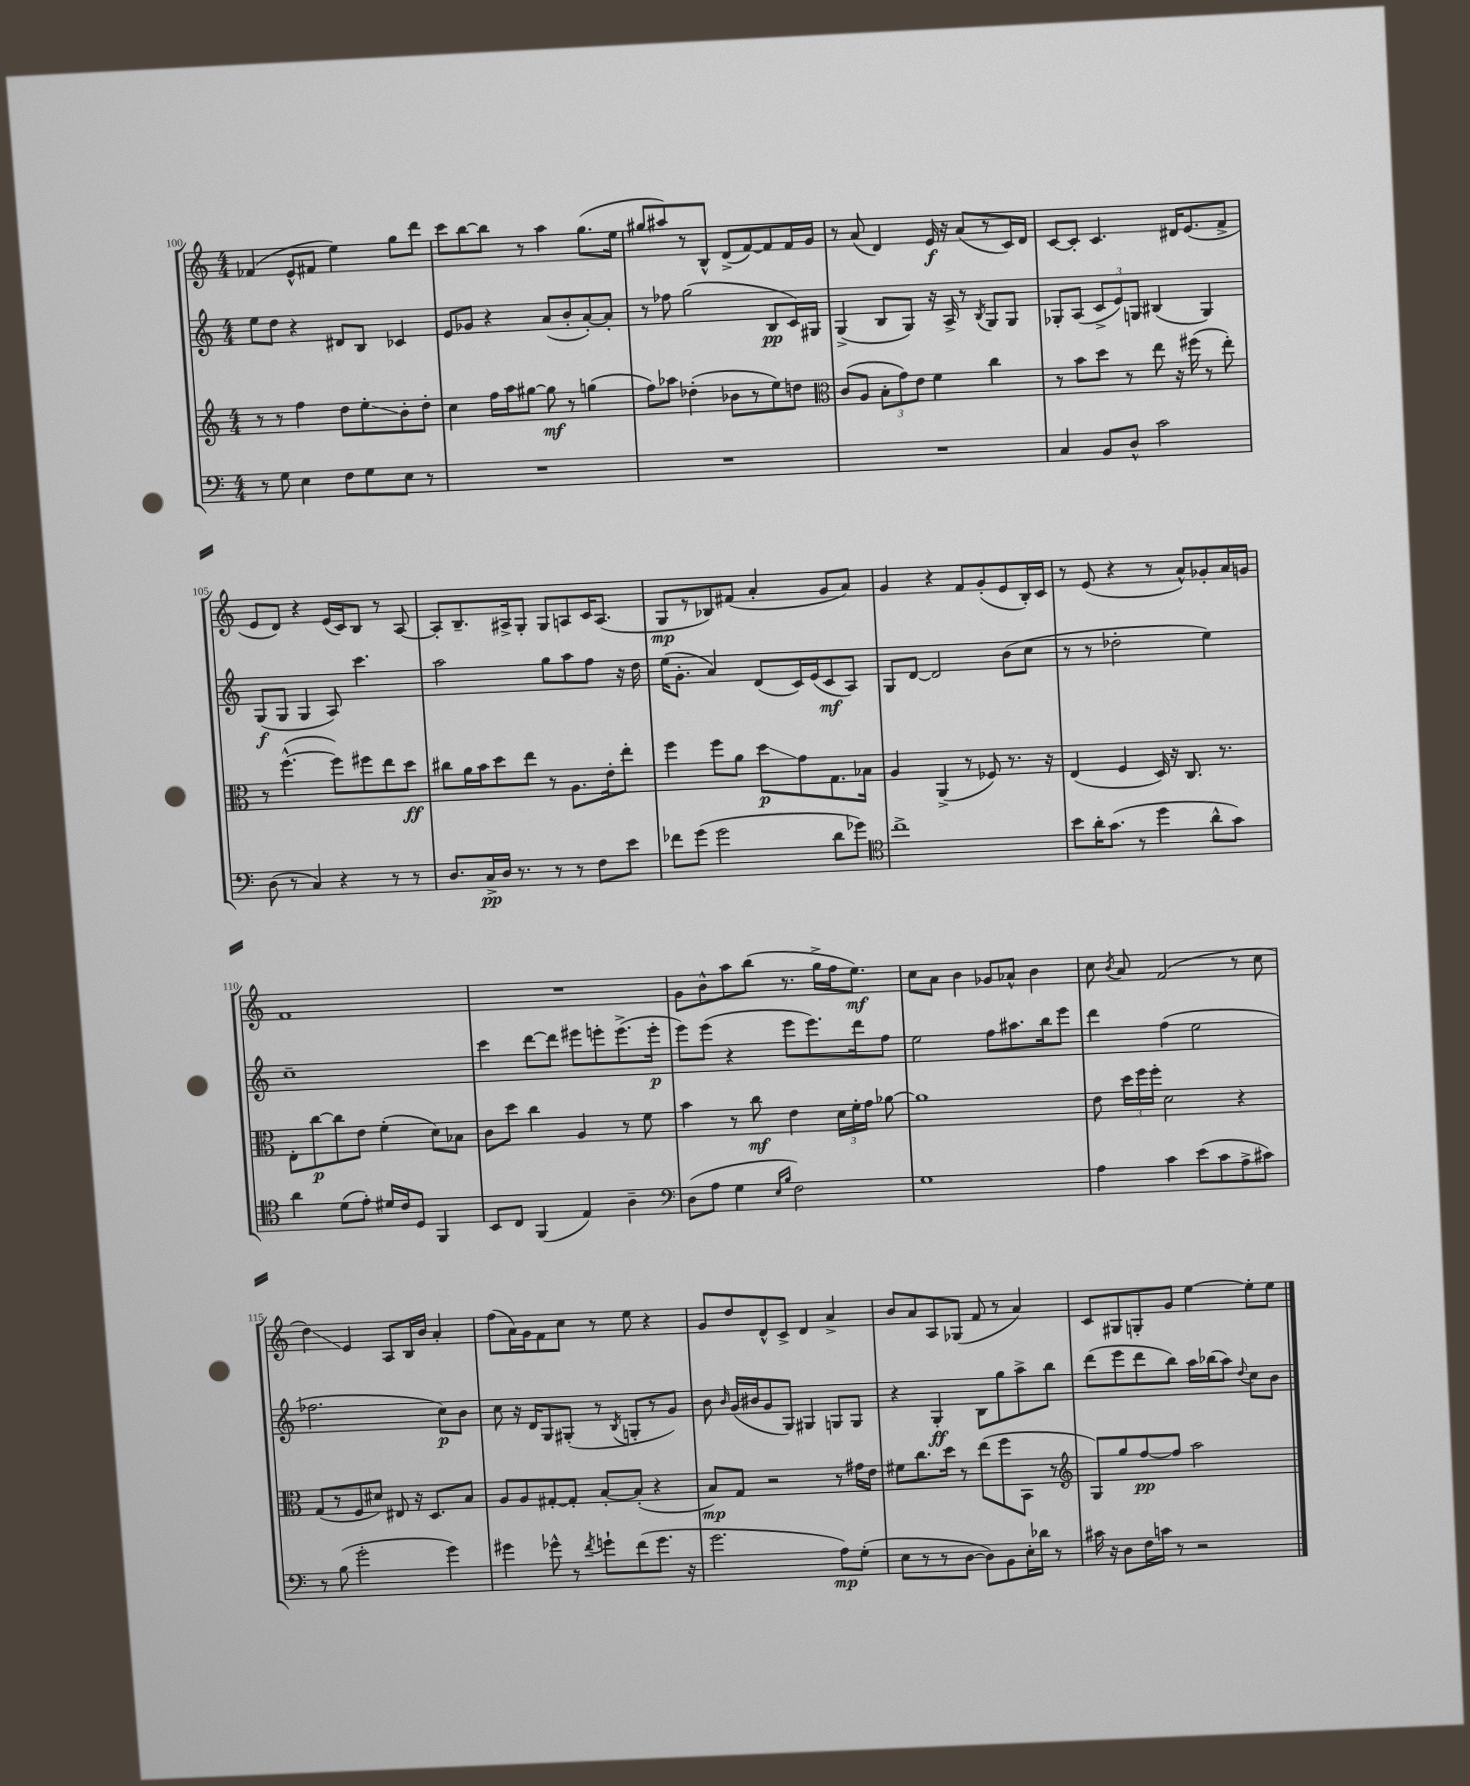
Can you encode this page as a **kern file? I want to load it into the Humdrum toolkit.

**kern	**kern	**kern	**kern
*staff4	*staff3	*staff2	*staff1
*clefF4	*clefG2	*clefG2	*clefG2
*k[]	*k[]	*k[]	*k[]
*M4/4	*M4/4	*M4/4	*M4/4
8r	8r	8ee\L	(4f-/
8G\	8r	8dd\J	.
4E\	4ff\	4r	8e^^/L
.	.	.	8f#/J
8F\L	8dd\L	8d#/L	4ee\)
8G\	8ee'\	8B/J	.
8E\J	8b'\	4c-/	8gg\L
8r	8dd'\J	.	8ddd\J
=	=	=	=
1r	4cc\	8e/L	8ccc\L
.	.	8g-/J	[8bb\
.	16ff\LL	4r	8bb\]J
.	16aa\J	.	.
.	[8gg#\J	.	8r
.	8gg#\]	(8a/L	4aa\
.	8r	8b'/	.
.	(4gg\	[8a'/)	(8.gg\L
.	.	8a'/]J	.
.	.	.	16ee\Jk
=	=	=	=
1r	8ff\L)	8r	8gg#/L
.	8aa-\J	8ff-\	8aa#/)
.	(4dd-'\	(2gg\	8r
.	.	.	8B^^/J
.	8b-\L	.	(8d^/L
.	8r	.	[8f/)
.	8ee\)	8B/L	8f/]
.	8dd\J	16c/L)	16f/L
.	.	16G#/JJ	16g/JJ
=	=	=	=
*	*clefC3	*	*
1r	(8c/L	(4G^/	8r
.	8A/J	.	(8a/
.	12B'\L	8B/L	4d/)
.	12g\)	.	.
.	.	8G/J)	.
.	12e\J	.	.
.	4f\	16r	16e/
.	.	16A^/	16r
.	.	8r	(8a/L
.	.	8qB/	.
.	4cc\	8G/L	8r
.	.	8G/J	16c/L)
.	.	.	16d/JJ
=	=	=	=
4C/	8r	8G-'/L	[8c/L
.	8b\L	(8A/J	8c'/]J
8BB/L	8dd\J	12c^/L	4.c/
.	.	12e/)	.
8D^^/J	8r	.	.
.	.	12G/J	.
2c\	8ee\	(4B#/	.
.	16r	.	16d#/LK
.	(16ff#\	.	(8.e/
.	8r	4G/)	.
.	8ee'\)	.	8f^/J
=	=	=	=
(8D\	8r	(8G/L	8e/L
8r	([4.ff^^\	8G/J	8d/J)
4C/)	.	4G/	4r
4r	8ff\]L)	8A/)	(16e/LL
.	.	.	16c/J)
.	8ff#\	4.ccc\	8B/J
8r	8ee\	.	8r
8r	8dd\J	.	[8A/
=	=	=	=
8.D/L	8cc#\L	2aa\	8A'/]L
.	16a\L	.	8.B~/
16C^/L	16b\J	.	.
16D/JJ	8dd\	.	.
8.r	.	.	16A#^/k
.	8ee\J	.	8G'/J
8r	8r	8gg\L	8G/L
8r	8.A\L	8aa\	8A/
8F\L	.	8ff\J	16c/K
.	16e'\k	.	(8.A/J
8e\J	8ee'\J	16r	.
.	.	16dd\	.
=	=	=	=
8f-\L	4ff\	(16ee\LK	8G/L
.	.	8.g'\J	.
(8g\J	.	.	8r
2g\	8ff\L	4a/)	8B-/)
.	8a\J	.	(8f#/J
.	8dd\L	(8d/L	4a'/
.	8g\	16c/L)	.
.	.	(16e/J	.
8d\L	8.G\	8c/	8g/L
8g-\J)	.	8A/J)	8a/J)
.	16B-\Jk	.	.
=	=	=	=
*clefC4	*	*	*
1cc^	4A/	8G/L	4g/
.	.	[8d/J	.
.	(4AA^/	2d/]	4r
.	8r	.	8f/L
.	8F-/)	.	(8g'/
.	8.r	(8b\L	8e/
.	.	8cc\J	16B'/L)
.	16r	.	16c/JJ
=	=	=	=
8b\L	(4E/	8r	8r
16a'\K	.	8r	(8e/
(8.g\J	.	.	.
.	4F/	2dd-'\	4r
8r	.	.	.
4dd\	16D/)	.	8r
.	16r	.	.
.	8.C/	.	8a^^/L)
8a^^\L	.	4ee\)	8g-'/
.	8.r	.	.
8g\J)	.	.	16a/L
.	.	.	16g/JJ
=	=	=	=
4a\	8E'\L	1cc~	1f
.	[8cc\	.	.
(8d\L	8cc\]	.	.
8e'\J)	8e\J	.	.
16d#/LL	(4f'\	.	.
16c/J	.	.	.
8D/J	.	.	.
4FF/	8d\L)	.	.
.	8B-\J	.	.
=	=	=	=
8BB/L	8c\L	4ccc\	1r
8C/J	8dd\J	.	.
(4FF/	4cc\	[8ddd\L	.
.	.	8ddd\]J	.
4E/)	4A/	8eee#\L	.
.	.	8eee'\	.
4A~\	8r	(8.eee^\	.
.	8f\	.	.
.	.	16eee'\Jk	.
=	=	=	=
*clefF4	*	*	*
(8D\L	4b\	8eee\L)	8g\L
8A\J	.	(8eee\J	8b^^\
4G\	8r	4r	8aa\
.	8cc\	.	(8bb\J
16qqE/LL	.	.	.
16qqB/JJ	.	.	.
2F\)	4e\	8eee\L	8.r
.	.	8.eee\)	.
.	.	.	16gg^\LL
.	24d\LL	.	16ff\J
.	24f'\	.	.
.	.	16ddd\k	8.ee\J)
.	24g\JJ	.	.
.	[8a-\	8ff\J	.
=	=	=	=
1G	1a-]	2ee\	8cc\L
.	.	.	8a\J
.	.	.	4b\
.	.	8ff\L	8g-/L
.	.	8.aa#\	8a-^^/J
.	.	.	4b\
.	.	16bb\k	.
.	.	8eee\J	.
=	=	=	=
4A\	8e\	4ddd\	8cc\
.	.	.	8qb/
.	24dd\LL	.	8a/
.	24ff\	.	.
.	24ff'\JJ	.	.
4c\	2d\	(4ff\	(2f/
(8e\L	.	2ee\	.
8c\	.	.	.
8A^\	4r	.	8r
8c#\J)	.	.	8cc\
=	=	=	=
8r	(8G/L	2.ff-\	4dd\)
(8B\	8r	.	.
2g'\	8F/	.	4e/
.	8d#/J)	.	.
.	8E#/	.	8A/L
.	16r	.	16B/L
.	8.D/L	.	16b/JJ
4g\)	.	8cc\L)	4a'/
.	8B/J	8b\J	.
=	=	=	=
4g#\	8A/L	8cc\	(8ff\L
.	8A/	16r	16a\L)
.	.	16d/LK	16g\J
8g-^^\	[8G#'/	8G/	8f\
8r	8G#'/]J	(8G#'/J	8cc\J
8qf/	.	.	.
8g`\L	[8B'/L	8r	8r
.	.	8qB/	.
(8f\	(8B'/]J	8G'/L	8ee\
8.g\J	4r	8r	4r
.	.	8g/J)	.
16r	.	.	.
=	=	=	=
2.g\	8B/L)	8b\	8g/L
.	.	16qqb/	.
.	8G/J	(16g/LL	8dd/
.	.	16b#/J	.
.	2r	8g/	8d^^/
.	.	8G/J)	8c^/J
.	.	4G#/	4d/
8A\L)	8r	8G/L	4a^/
(8G'\J	16g#\LL	8G/J	.
.	16e\JJ	.	.
=	=	=	=
8E\L	8f#\L	4r	8b/L
8r	8.cc\	.	8a/
8r	.	4G'/	8A/
.	16dd\Jk	.	.
[8D\J	8r	.	(8G-/J
8D\]L)	(8ee\L	8B\L	8f/
8BB\	8ff\	8gg\	8r
16E'\L	8BB\J	8aa^\	4a/)
16d-\JJ	.	.	.
8r	8r	8bb\J	.
=	=	=	=
*	*clefG2	*	*
16c#\	8G/L)	(8ddd\L	8c/L
16r	.	.	.
8D\L	8gg/	8eee\	8G#/
16F\L	[8ff/	8ddd\	8G'/
16c\JJ	.	.	.
8r	8ff/]J	8bb\J)	8g/J
2r	2aa\	16aa\LL	[4ee\
.	.	(16bb-\J	.
.	.	8aa\J)	.
.	.	8qqdd/	.
.	.	8cc\L	8ee'\]L
.	.	8b\J	8ee\J
==	==	==	==
*-	*-	*-	*-
